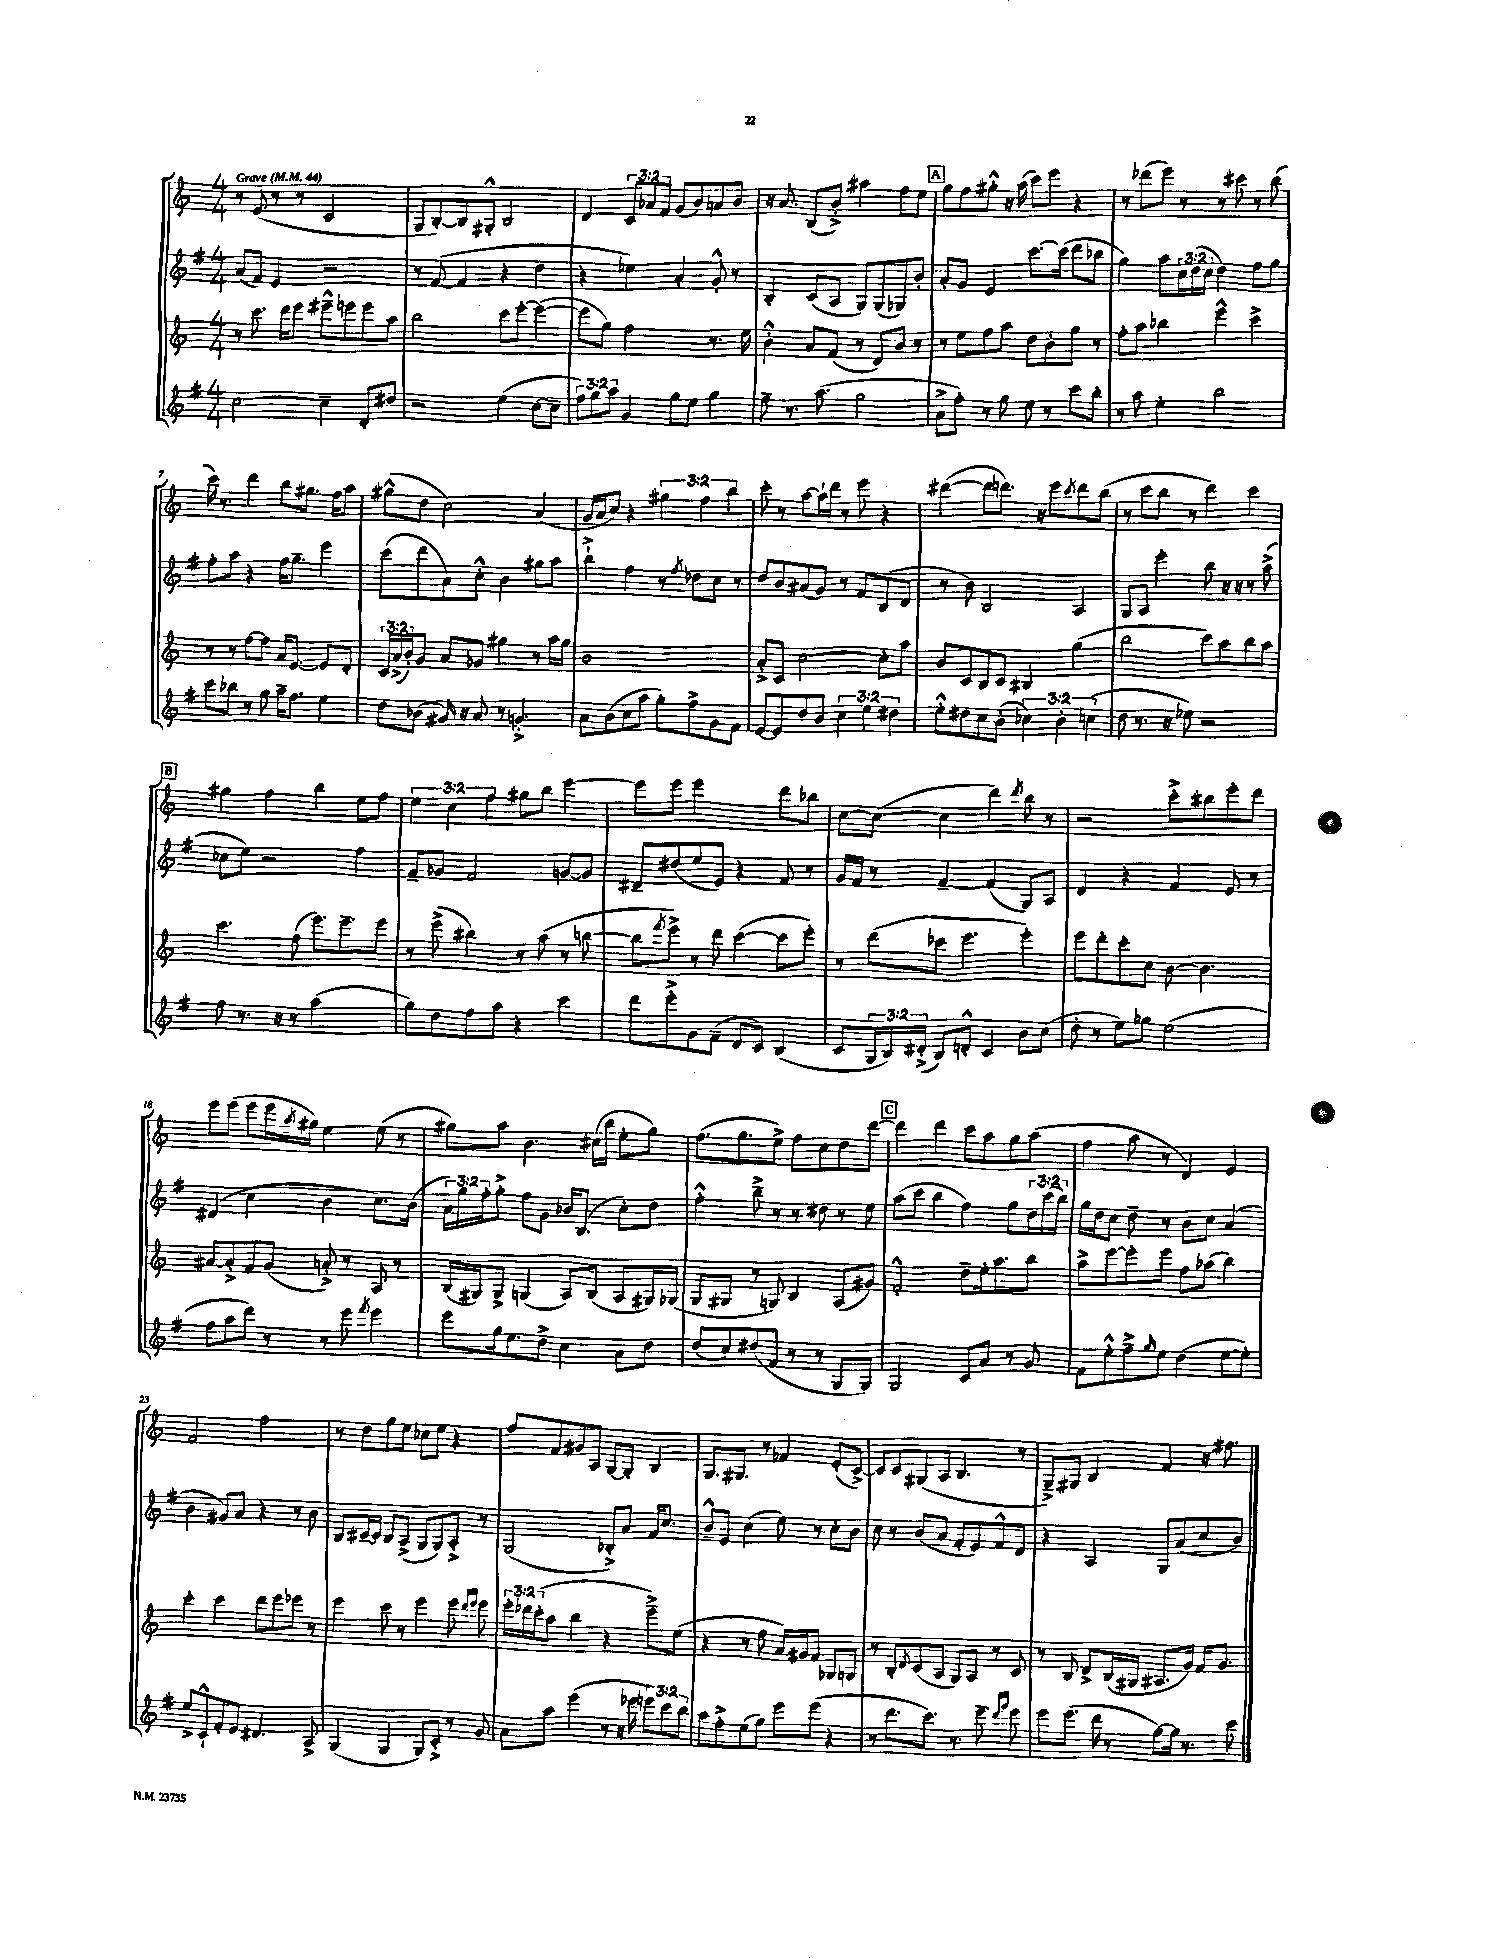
<<
\new StaffGroup <<
\new Staff = "s0" {
    \clef treble \key c \major \numericTimeSignature \time 4/4 \override Staff.TupletNumber.text = #tuplet-number::calc-fraction-text \tempo "Grave" 4 = 44
    r8 e'8( r8 r8 c'2 |
    g8 b8~-.) b8 gis8-.-^ b2 |
    d'4 \tuplet 3/2 { c'8 aes'8 f'8 } g'8( b'8) a'8 b'8 |
    r16 a'8. b8( b'8-.->) ais''4 f''8 e''8 |
    \mark \markup { \box "A" } g''8 f''8 gis''8-.-^ r16 a''16( c'''8) e'''8 r4 |
    r8 des'''8( e'''8) r8 r8 cis'''8 r8 b''8( |
    c'''16) r8. d'''4 b''8 gis''8. f''16 a''8 |
    gis''8-^( d''8 c''2) a'4( |
    g'16 a'16 c''8) r4 \tuplet 3/2 { gis''4 f''4 b''4 } |
    c'''8-. r8 a''8~ a''16-! d'''16 r8 e'''8 r4 |
    dis'''4~( dis'''8 d'''8.) r16 e'''8 \acciaccatura { c'''8 } d'''8 b''8( |
    r8 c'''8 b''8 r8 d'''4) c'''4 |
    \mark \markup { \box "B" } gis''4 f''4 b''4 e''8 f''8 |
    \tuplet 3/2 { e''4 c''4 f''4 } gis''8 b''8 e'''4~ |
    e'''8 e'''8 e'''2 d'''8 bes''8 |
    c''8~ c''8~( c''4 d'''4) \acciaccatura { d'''8 } b''8 r8 |
    r2 c'''8-.-> bis''8 e'''8-. d'''8 |
    e'''8 e'''8( e'''8 e'''16 \acciaccatura { a''8 } gis''16) e''4 e''8( r8 |
    gis''8) a''8 b'4. cis''16( b''16 e''8-. gis''8) |
    f''8.( g''8. e''8->) f''8 c''8 d''8 d'''8~ |
    \mark \markup { \box "C" } d'''4 d'''4 c'''8 a''8 g''8 a''8( |
    f''4 a''8 r8 d'4) e'4 |
    f'2 f''2 |
    r8 d''8 g''8 e''8 ces''8 e''8 r4 |
    f''8 f'8 gis'8 a8 g8~ g8-. b4 |
    g8. gis8. r8 fes'4 e'8-.( c'8~->) |
    c'8 c'8 gis8( a8 b4. r8 |
    g8--->) gis8 b4 f'4 r16 fis''8. \bar "|." |
}
\new Staff = "s1" {
    \clef treble \key g \major \numericTimeSignature \time 4/4 \override Staff.TupletNumber.text = #tuplet-number::calc-fraction-text
    a'8( fis'8) e'4 r2 |
    r8 fis'8~( fis'4 r4 d''4 |
    r4 ees''4) a'4-. g'8-.-^ r8 |
    b4-. c'8( a8 g8) g8( ges8) b'8-. |
    \mark \markup { \box "A" } a'8-. g'8 e'4 c'''8.~ c'''16( d'''8 bes''8 |
    g''4) a''8 \tuplet 3/2 { c''16 d''16( c''16 } d''4) fis''8 g''8 |
    fis''8-. a''8 r4 fis''16 g''8.-- e'''4 |
    c'''8( d'''8 a'8) c''8-.-^ b'4 gis''8 a''8 |
    b''4-!-> fis''4 r8 \acciaccatura { fis''8 } des''8 c''8 r8 |
    d''8 b'8 ais'8( g'8) r8 fis'8 b8( d'8 |
    r8 b'8) b2 a4 |
    g8 a8 e'''4-. b''8 r16 r16 r8 a''8->( |
    \mark \markup { \box "B" } ces''8 e''8) r2 fis''4 |
    fis'8-- ges'8 fis'2 g'8~ g'8 |
    dis'8-- dis''8( e''8 e'8) r4 fis'8 r8 |
    g'16 fis'16 r8 fis'4~-- fis'4( g8) a8 |
    d'4 r4 fis'4 e'8 r8 |
    dis'4( c''4 b'4 c''8.) b'16( |
    \tuplet 3/2 { a'16) g''16 fis''16-. } g''8-.-> fis''8 g'8 bes'16 b8.( c''8-.) d''8 |
    fis''4-.-^ b''8---> r8 r8 dis''8 r8 e''8 |
    \mark \markup { \box "C" } a''8( c'''8 b''4 fis''4) g''8 \tuplet 3/2 { d''16 c'''16( b''16) } |
    g''16 d''16 c''8 d''8-- r8 b'8 c''8 a'4( |
    b'4 gis'8) a'8 r4 r8 b'8 |
    b8 cis'16~-- cis'16 b8 a8->( g8 g8) a8-.-> r8 |
    g2( bes8-.->) a'8 fis'16 c''8. |
    b'8---^ e'8 c''4( e''8) r8 c''8-. b'8 |
    c''8 r8 b'8( a'8 fis'8-. e'8) fis'8-^ d'8 |
    r4 a4 g8 a'8( c''8 b'8) \bar "|." |
}
\new Staff = "s2" {
    \clef treble \key c \major \numericTimeSignature \time 4/4 \override Staff.TupletNumber.text = #tuplet-number::calc-fraction-text
    r8 c'''8. d'''16 e'''8 eis'''8---^ e'''8 e'''8 a''8 |
    b''2 c'''8 e'''8~-. e'''4~( |
    e'''8 g''8) f''2 r8. e''16 |
    b'4-.-^ a'8 f'8( r8 d'8) b'8 r8 |
    \mark \markup { \box "A" } r8 e''8 f''8 a''8 d''8 b'8-. g''8 r8 |
    f''8-. a''8 bes''4 e'''4-^ c'''4-> |
    r8 r8 f''8~ f''8 a'16 e'8.~ e'8 d'8-. |
    \tuplet 3/2 { c'16 a'16->( b'16-.) } g'8 a'8 ges'8 gis''4 r8 a''16 gis''16 |
    b'1 |
    a'8-.-> c'8 c''2~ c''8-. a''8 |
    b'8 c'8 b8 c'8 bis4 g''4( |
    b''2 c'''8) a''8 b''8 a''8 |
    \mark \markup { \box "B" } c'''4. f''8( e'''8.) e'''8.-- e'''8 |
    r8 e'''8->( bis''4) r8 a''8( r8 b''8~ |
    b''8 \acciaccatura { f'''8 } e'''8->) r8 d'''8 c'''4~( c'''8 e'''8-.) |
    r8 d'''8( ces'''8 e'''4. e'''4-.) |
    e'''8 d'''8-. c'''8-. c''8 b'8~ b'4. |
    ais'8~ ais'8-.-> f'8 g'8( a'8-.->) r8 a8 r8 |
    b16( gis16) gis8-> g4( a8) b8( a8 gis16) ges16( |
    g8 gis8 r8 g8) b4 a8( gis'8) |
    \mark \markup { \box "C" } f'2-.-^ d''8-- e''16-. a''8. b''8 |
    a''8-> e'''8~ e'''8-. e'''8 f''8 aes''8( b''4) |
    c'''4-. c'''4 d'''8 e'''8 ees'''8 r8 |
    e'''4 c'''8 r8 e'''4 e'''8 \grace { d'''16 e'''16 } e'''8 |
    \tuplet 3/2 { e'''16-. des'''16 c'''16-.( } a''8 b''4 r4 e'''8--->) e''8( |
    r4 r8 f''8 a'16) gis'16 f'8 ges8 g8 |
    r8 b8-. \acciaccatura { d'8 } c'8( a8 g8) a8 r8 c'8 |
    r8 b8 d'8-> b16( gis16 ais8. g'16) f'16 g'8. \bar "|." |
}
\new Staff = "s3" {
    \clef treble \key g \major \numericTimeSignature \time 4/4 \override Staff.TupletNumber.text = #tuplet-number::calc-fraction-text
    c''2~ c''4-- d'8-. dis''8 |
    r2 e''4( c''8~ c''8-- |
    \tuplet 3/2 { fis''8) g''8 a''8 } g'4 g''8 e''8 g''4 |
    fis''8-- r8. a''8.( g''2 |
    \mark \markup { \box "A" } a'8-> fis''8-.) r8 g''8 e''8 r8 c'''8 b''8-. |
    r8 a''8 e''4-. b''2 |
    c'''8 bes''8 r8 g''8 a''16-- fis''8. e''4 |
    d''8 bes'8( gis'16) r16 a'8 r8 g'4.-.-> |
    a'8 b'8( c''8 a''8 g''8-.) fis''8-> g'8 fis'8 |
    e'8~ e'8 d''8 b'8 \tuplet 3/2 { c''4 e''4 dis''4 } |
    e''8-.-^ dis''8 c''8 b'8-.( \tuplet 3/2 { ces''4) b'4-. c''4( } |
    d''8 r8. r16 ees''8) r2 |
    \mark \markup { \box "B" } fis''8 r8. r16 r8 a''2( |
    g''8) d''8 fis''8 a''8 r4 c'''4 |
    d'''8 e'''8-.-> g'8 fis'8--( d'8 c'8) b4( |
    c'8 \tuplet 3/2 { g16 b16) dis'16-.->( } b8) d'8-.-^ c'4 b'8 c''8( |
    d''8-. r8 e''8) ges''8 e''2( |
    fis''8 a''8 d'''8) r8 r8 e'''8 \acciaccatura { fis'''8 } e'''4 |
    e'''8 g''16 e''8. d''8-> c''4 a'8 d''8 |
    d''8( c''8) dis''8( fis'8 r8 r8 g8 g8) |
    \mark \markup { \box "C" } g2 c'8 a'8 r8 g'8 |
    fis'8 e''8-.-^ fis''8---> \grace { g''16 } e''8 d''4( e''8~ e''8-.) |
    e''8-> c'8-!-^ fis'8-. e'8 dis'4. a8-> |
    g4( g4 g8) c'8-.-> r8 g'8 |
    a'8 a''8 e'''4( r8 r16 ees'''16 \tuplet 3/2 { e'''8) c'''8 b''8 } |
    a''8 fis''8-.-> e''8( g''8) e'''8 e'''8( r4 |
    r8 d'''8. c'''8.) r8. e'''8.-- \grace { d'''16 g'''16 } e'''8 |
    e'''8 e'''8.( d'''16 r8 g''8~) g''16 r8. c'''8 \bar "|." |
}
>>
>>
